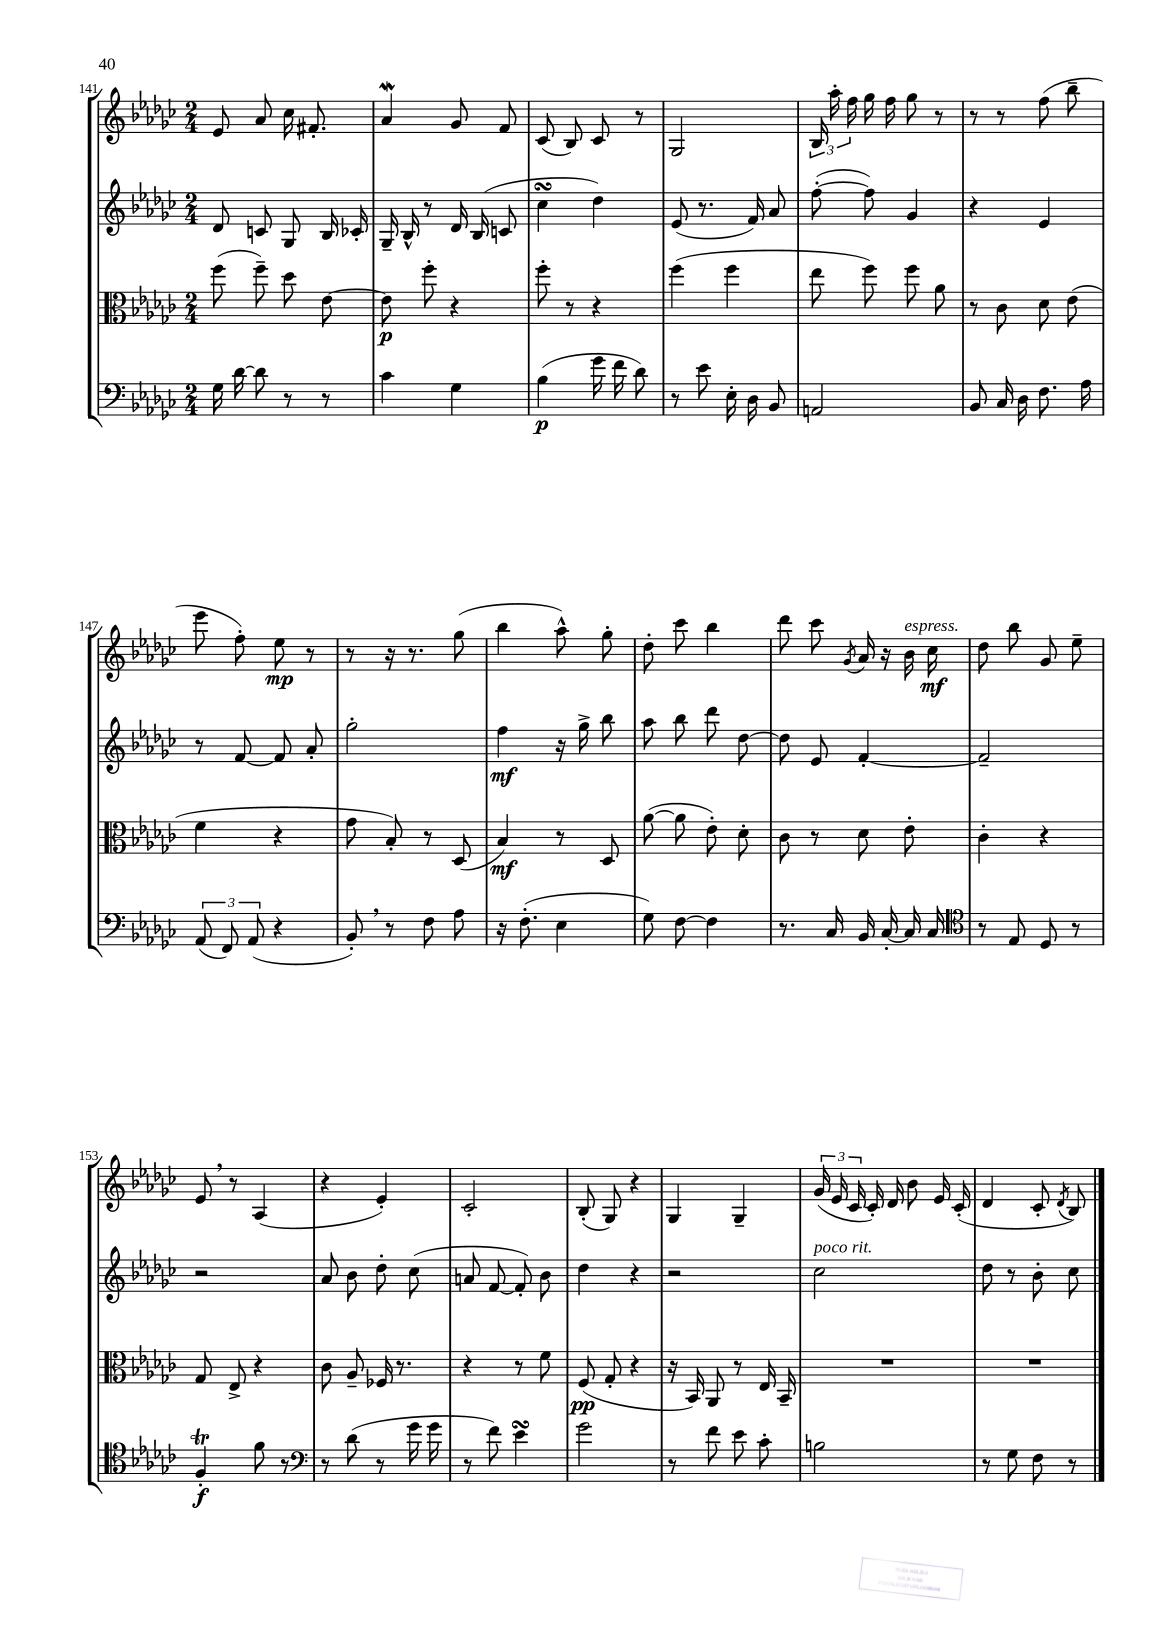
<<
\new StaffGroup <<
\new Staff = "s0" {
    \clef treble \key ges \major \numericTimeSignature \time 2/4
    \autoBeamOff ees'8 aes'8 ces''16 fis'8.-. |
    aes'4\mordent ges'8 f'8 |
    ces'8( bes8) ces'8 r8 |
    ges2 |
    \tuplet 3/2 { bes16 aes''16-. f''16 } ges''16 f''16 ges''8 r8 |
    r8 r8 f''8( bes''8-- |
    ees'''8 f''8-.) ees''8\mp r8 |
    r8 r16 r8. ges''8( |
    bes''4 aes''8-^) ges''8-. |
    des''8-. ces'''8 bes''4 |
    des'''8 ces'''8 \acciaccatura { ges'8 } aes'16 r16 bes'16^\markup { \italic "espress." } ces''16\mf |
    des''8 bes''8 ges'8 ees''8-- |
    ees'8 \breathe r8 aes4( |
    r4 ees'4-.) |
    ces'2-. |
    bes8-.( ges8) r4 |
    ges4 ges4-- |
    \tuplet 3/2 { ges'16( ees'16 ces'16 } ces'16-.) des'16 bes'8 ees'16 ces'16-.( |
    des'4 ces'8-. \acciaccatura { des'8 } bes8) \bar "|." |
}
\new Staff = "s1" {
    \clef treble \key ges \major \numericTimeSignature \time 2/4
    \autoBeamOff des'8 c'8 ges8 bes16 ces'16-. |
    ges16-- bes16-^ r8 des'16 bes16( c'8 |
    ces''4\turn des''4) |
    ees'8( r8. f'16) aes'8 |
    f''8~-.( f''8) ges'4 |
    r4 ees'4 |
    r8 f'8~ f'8 aes'8-. |
    ges''2-. |
    f''4\mf r16 ges''16-> bes''8 |
    aes''8 bes''8 des'''8 des''8~ |
    des''8 ees'8 f'4~-. |
    f'2-- |
    r2 |
    aes'8 bes'8 des''8-. ces''8( |
    a'8 f'8~ f'8-.) bes'8 |
    des''4 r4 |
    r2 |
    ces''2^\markup { \italic "poco rit." } |
    des''8 r8 bes'8-. ces''8 \bar "|." |
}
\new Staff = "s2" {
    \clef alto \key ges \major \numericTimeSignature \time 2/4
    \autoBeamOff f''8( f''8--) des''8 ees'8~ |
    ees'8\p f''8-. r4 |
    f''8-. r8 r4 |
    f''4( f''4 |
    ees''8 f''8) f''8 aes'8 |
    r8 ces'8 des'8 ees'8( |
    f'4 r4 |
    ges'8 bes8-.) r8 des8( |
    bes4\mf) r8 des8 |
    aes'8~( aes'8 ees'8-.) des'8-. |
    ces'8 r8 des'8 ees'8-. |
    ces'4-. r4 |
    ges8 ees8-> r4 |
    ces'8 aes8-- fes16 r8. |
    r4 r8 f'8 |
    f8\pp( ges8-. r4 |
    r16 bes,16) aes,8 r8 ees16 bes,16-- |
    R2 |
    R2 \bar "|." |
}
\new Staff = "s3" {
    \clef bass \key ges \major \numericTimeSignature \time 2/4
    \autoBeamOff ges16 des'16~ des'8 r8 r8 |
    ces'4 ges4 |
    bes4\p( ges'16 f'16 des'8) |
    r8 ees'8 ees16-. des16 bes,8 |
    a,2 |
    bes,8 ces16 des16 f8. aes16 |
    \tuplet 3/2 { aes,8( f,8) aes,8( } r4 |
    bes,8-.) \breathe r8 f8 aes8 |
    r16 f8.-.( ees4 |
    ges8) f8~ f4 |
    r8. ces16 bes,16 ces16~-. ces16 ces16 |
    \clef tenor r8 ees8 des8 r8 |
    f4-.\trill\f f'8 r8 |
    \clef bass r8 des'8( r8 ges'16 ges'16 |
    r8 f'8) ees'4\turn |
    ges'2 |
    r8 f'8 ees'8 ces'8-. |
    b2 |
    r8 ges8 f8 r8 \bar "|." |
}
>>
>>
\layout { \context { \Score currentBarNumber = #141 } }
